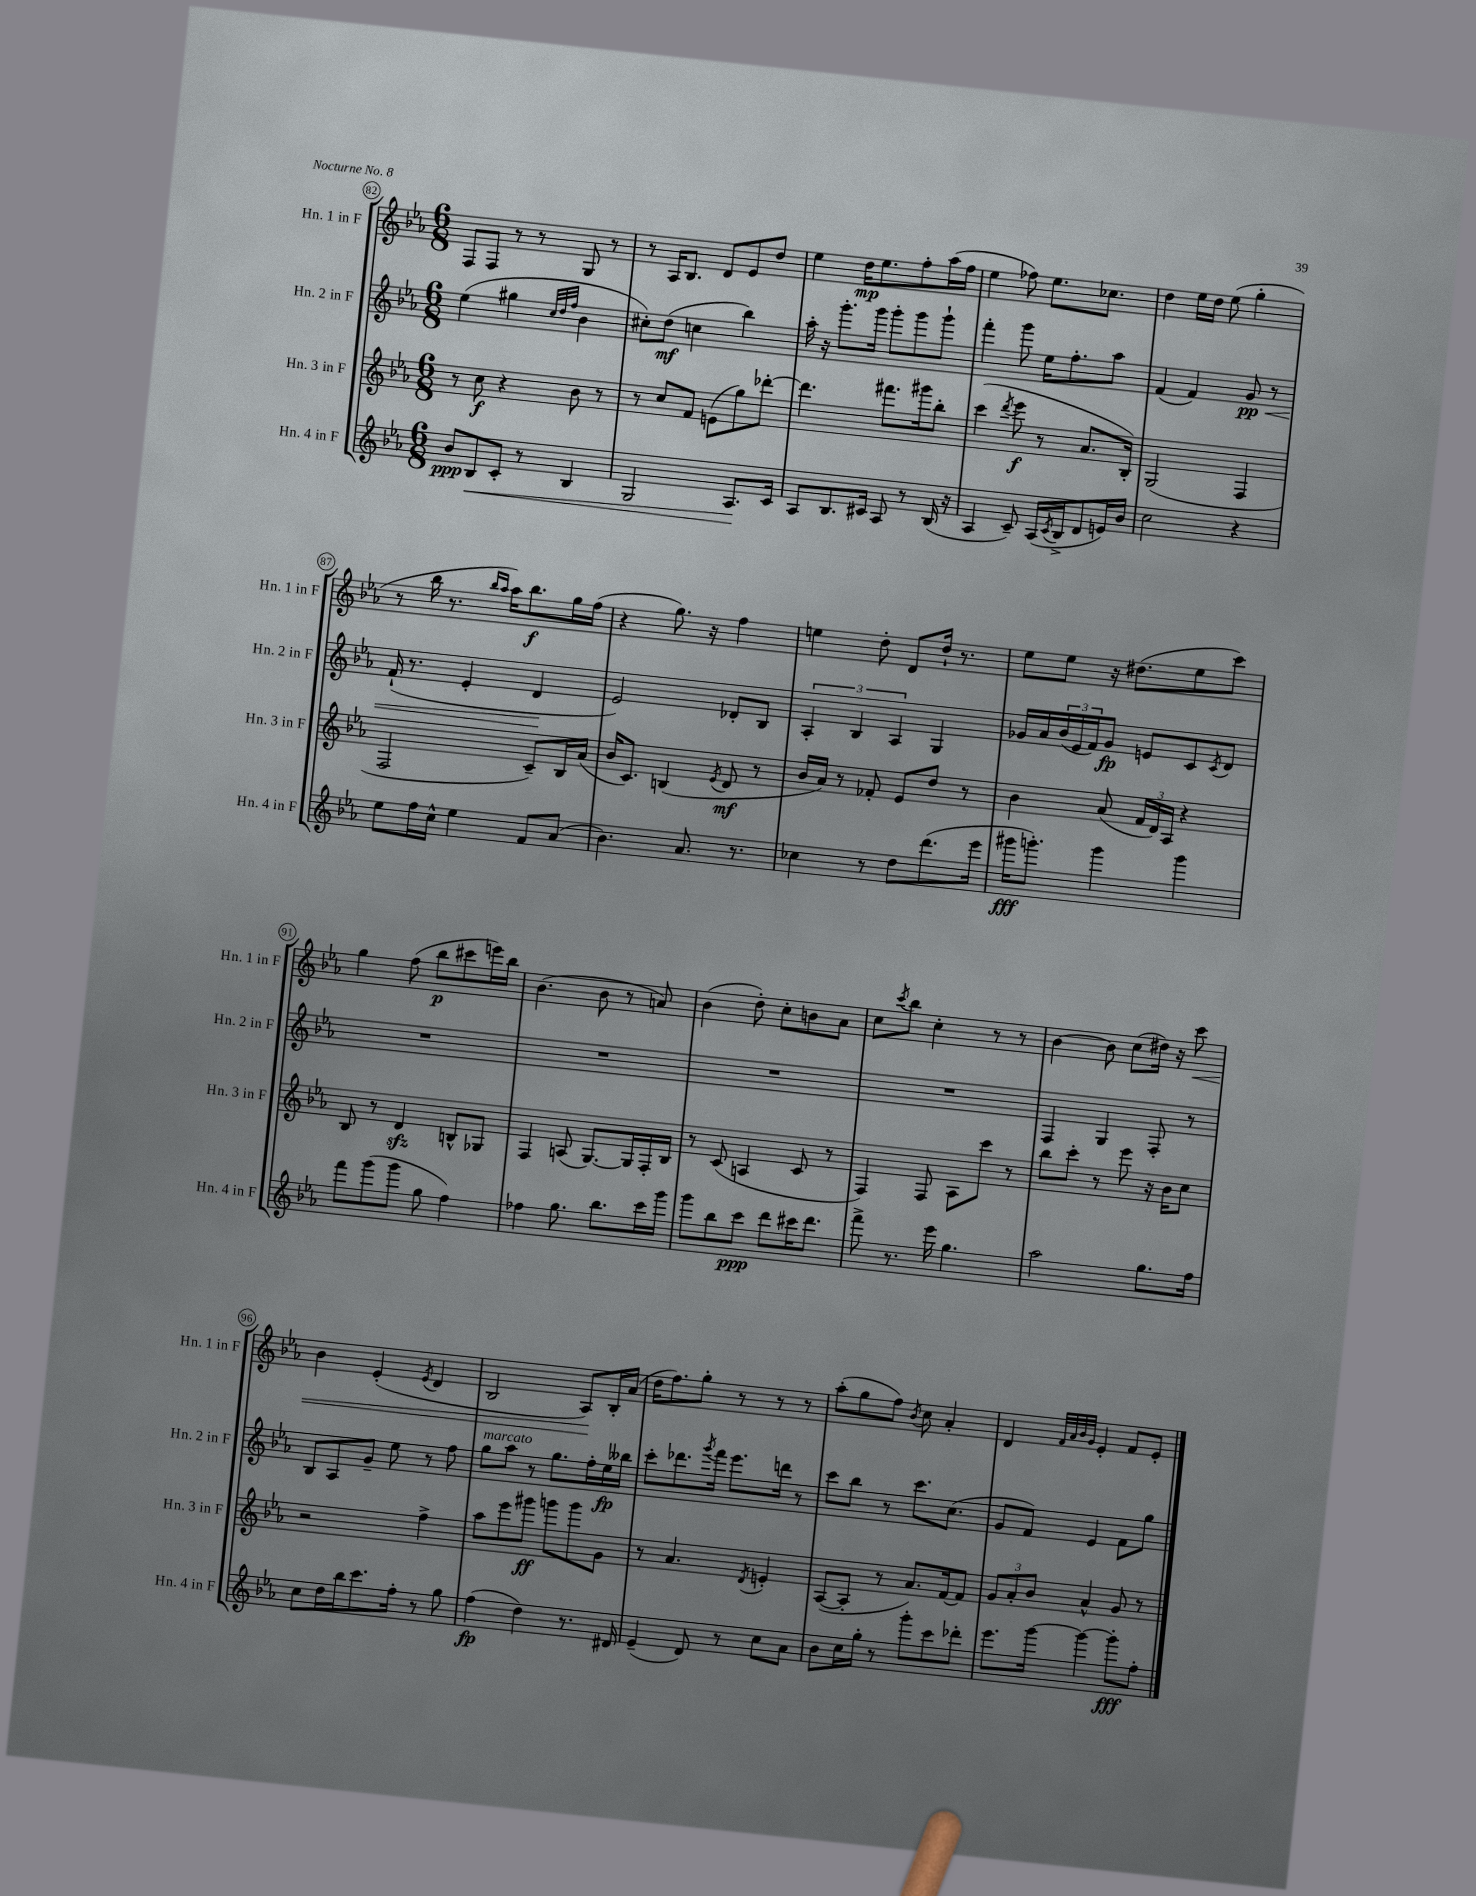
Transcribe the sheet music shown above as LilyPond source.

<<
\new StaffGroup <<
\new Staff = "s0" \with { instrumentName = "Hn. 1 in F" shortInstrumentName = "Hn. 1 in F" } {
    \clef treble \key ees \major \numericTimeSignature \time 6/8
    f8 f8 r8 r8 g8 r8 |
    r8 aes16 bes8. d'8 ees'8 d''8 |
    ees''4 d''16\mp ees''8. f''8-. aes''16( f''16 |
    ees''4 fes''8) ees''8. ces''8. |
    d''4 ees''16 d''16 ees''8( g''4-. |
    r8 bes''16 r8. \grace { bes''16 aes''16 } aes''16) bes''8.\f g''16 f''16( |
    r4 g''8.) r16 f''4 |
    e''4 d''8-. d'8 d''16-! r8. |
    ees''8 ees''8 r16 dis''8.( ees''8 c'''8) |
    g''4 f''8( bes''8\p cis'''8 e'''16) bes''16 |
    bes'4.( bes'8 r8 a'8) |
    bes'4( d''8-.) c''8-. b'8 aes'8 |
    c''8 \acciaccatura { c'''8 } bes''8 c''4-. r8 r8 |
    bes'4~ bes'8 c''8( dis''16) r16 c'''8\< |
    bes'4 ees'4-.( \acciaccatura { ees'8 } d'4 |
    bes2 aes8\!) bes16-. aes'16( |
    d''16 f''8.) g''8-. r8 r8 r8 |
    aes''8-.( g''8 f''8) \acciaccatura { bes'8 } c''8 aes'4-. |
    d'4 \grace { f'32 aes'32 bes'32 g'32 } ees'4-. f'8 ees'8-. \bar "|." |
}
\new Staff = "s1" \with { instrumentName = "Hn. 2 in F" shortInstrumentName = "Hn. 2 in F" } {
    \clef treble \key ees \major \numericTimeSignature \time 6/8
    ees''4( gis''4 \grace { c''32 d''32 f''32 } bes'4 |
    cis''8-.) d''8\mf( c''4 bes''4) |
    aes''16-. r16 g'''8.-. g'''16 g'''8-. g'''8 g'''8-! |
    f'''4-. g'''8 ees''16 f''8.-. aes''8 |
    f'4( f'4) g'8\pp\< r8 |
    f'16-!( r8. ees'4-. d'4\! |
    ees'2) des'8-. bes8 |
    \tuplet 3/2 { aes4-. bes4 aes4 } g4 |
    ges'16 aes'16 \tuplet 3/2 { bes'16( ees'16 f'16) } ges'8\fp e'8 c'8 \acciaccatura { c'8 } d'8 |
    R2. |
    R2. |
    R2. |
    R2. |
    f4 g4 f8-. r8 |
    bes8 aes8 g'8-- ees''8 r8 f''8 |
    g''8^\markup { \italic "marcato" } aes''8 r8 g''8. f''16-. ees''16\fp beses''16 |
    c'''8-. des'''8. \acciaccatura { g'''8 } f'''16 ees'''8. d'''16 r8 |
    c'''8 bes''8 r8 c'''8. c''8.( |
    g'8 f'8) ees'4 f'8 g''8 \bar "|." |
}
\new Staff = "s2" \with { instrumentName = "Hn. 3 in F" shortInstrumentName = "Hn. 3 in F" } {
    \clef treble \key ees \major \numericTimeSignature \time 6/8
    r8 c''8\f r4 bes'8 r8 |
    r8 c''8 f'8 e'8( g''8) des'''8~-. |
    des'''4. fis'''8. gis'''16 bes''8-. |
    c'''4( \acciaccatura { d'''8 } ees'''8\f r8 aes'8. bes16-.) |
    g2( f4 |
    f2 c'8--) bes16 aes'16( |
    bes'16 c'8.) b4( \acciaccatura { ees'8 } d'8\mf r8 |
    bes'16 aes'16) r8 fes'8-. ees'8 d''8 r8 |
    bes'4 aes'8( \tuplet 3/2 { f'16 d'16) aes16 } r4 |
    bes8 r8 d'4\sfz b8-^ ges8 |
    f4 a8( g8.~) g16 f16-. bes16 |
    r8 c'8( a4 c'8 r8 |
    f4) f8 aes8 c'''8 r8 |
    bes''8 c'''8-. r8 ees'''8 r16 bes'16 c''8 |
    r2 f''4-> |
    aes''8 ees'''8 gis'''8\ff g'''8 g'''8 g'8 |
    r8 aes'4. \acciaccatura { d'8 } e'4-. |
    aes8~( aes8-. r8 aes'8.) f'16~ f'8 |
    \tuplet 3/2 { g'8 aes'8-. bes'8 } aes'4-^ g'8 r8 \bar "|." |
}
\new Staff = "s3" \with { instrumentName = "Hn. 4 in F" shortInstrumentName = "Hn. 4 in F" } {
    \clef treble \key ees \major \numericTimeSignature \time 6/8
    bes'8\ppp bes8\< c'8-. r8 bes4 |
    g2 aes8.\! c'16 |
    aes8 bes8. cis'16 aes8 r8 bes16( r16 |
    aes4 c'8--) aes16( \acciaccatura { c'8 } bes16-> d'8 e'16) bes'16 |
    c''2 r4 |
    ees''8 f''16 c''16-^ ees''4 f'8 aes'8( |
    bes'4.) aes'8. r8. |
    ces''4 r8 d''8 d'''8.( ees'''16 |
    gis'''16\fff g'''8.-.) g'''4 g'''4 |
    f'''8 g'''8( g'''8 g''8 f''4) |
    fes''4 g''8. bes''8. c'''16 g'''16 |
    g'''8 bes''8 c'''8\ppp d'''8 cis'''16 d'''8. |
    f'''8-> r8. ees'''16 g''4. |
    aes''2 g''8. f''16 |
    c''8 d''16 bes''16 c'''8. f''16-. r8 g''8 |
    f''4\fp( d''4) r8. dis'16 |
    ees'4--( d'8) r8 c''8 aes'8 |
    bes'8 c''16 g''16-. r8 g'''8-. c'''8 des'''8-. |
    ees'''8. g'''16~ g'''4~ g'''8-.\fff f''8-. \bar "|." |
}
>>
>>
\layout { \context { \Score currentBarNumber = #82 \override BarNumber.stencil = #(make-stencil-circler 0.1 0.3 ly:text-interface::print) } }
